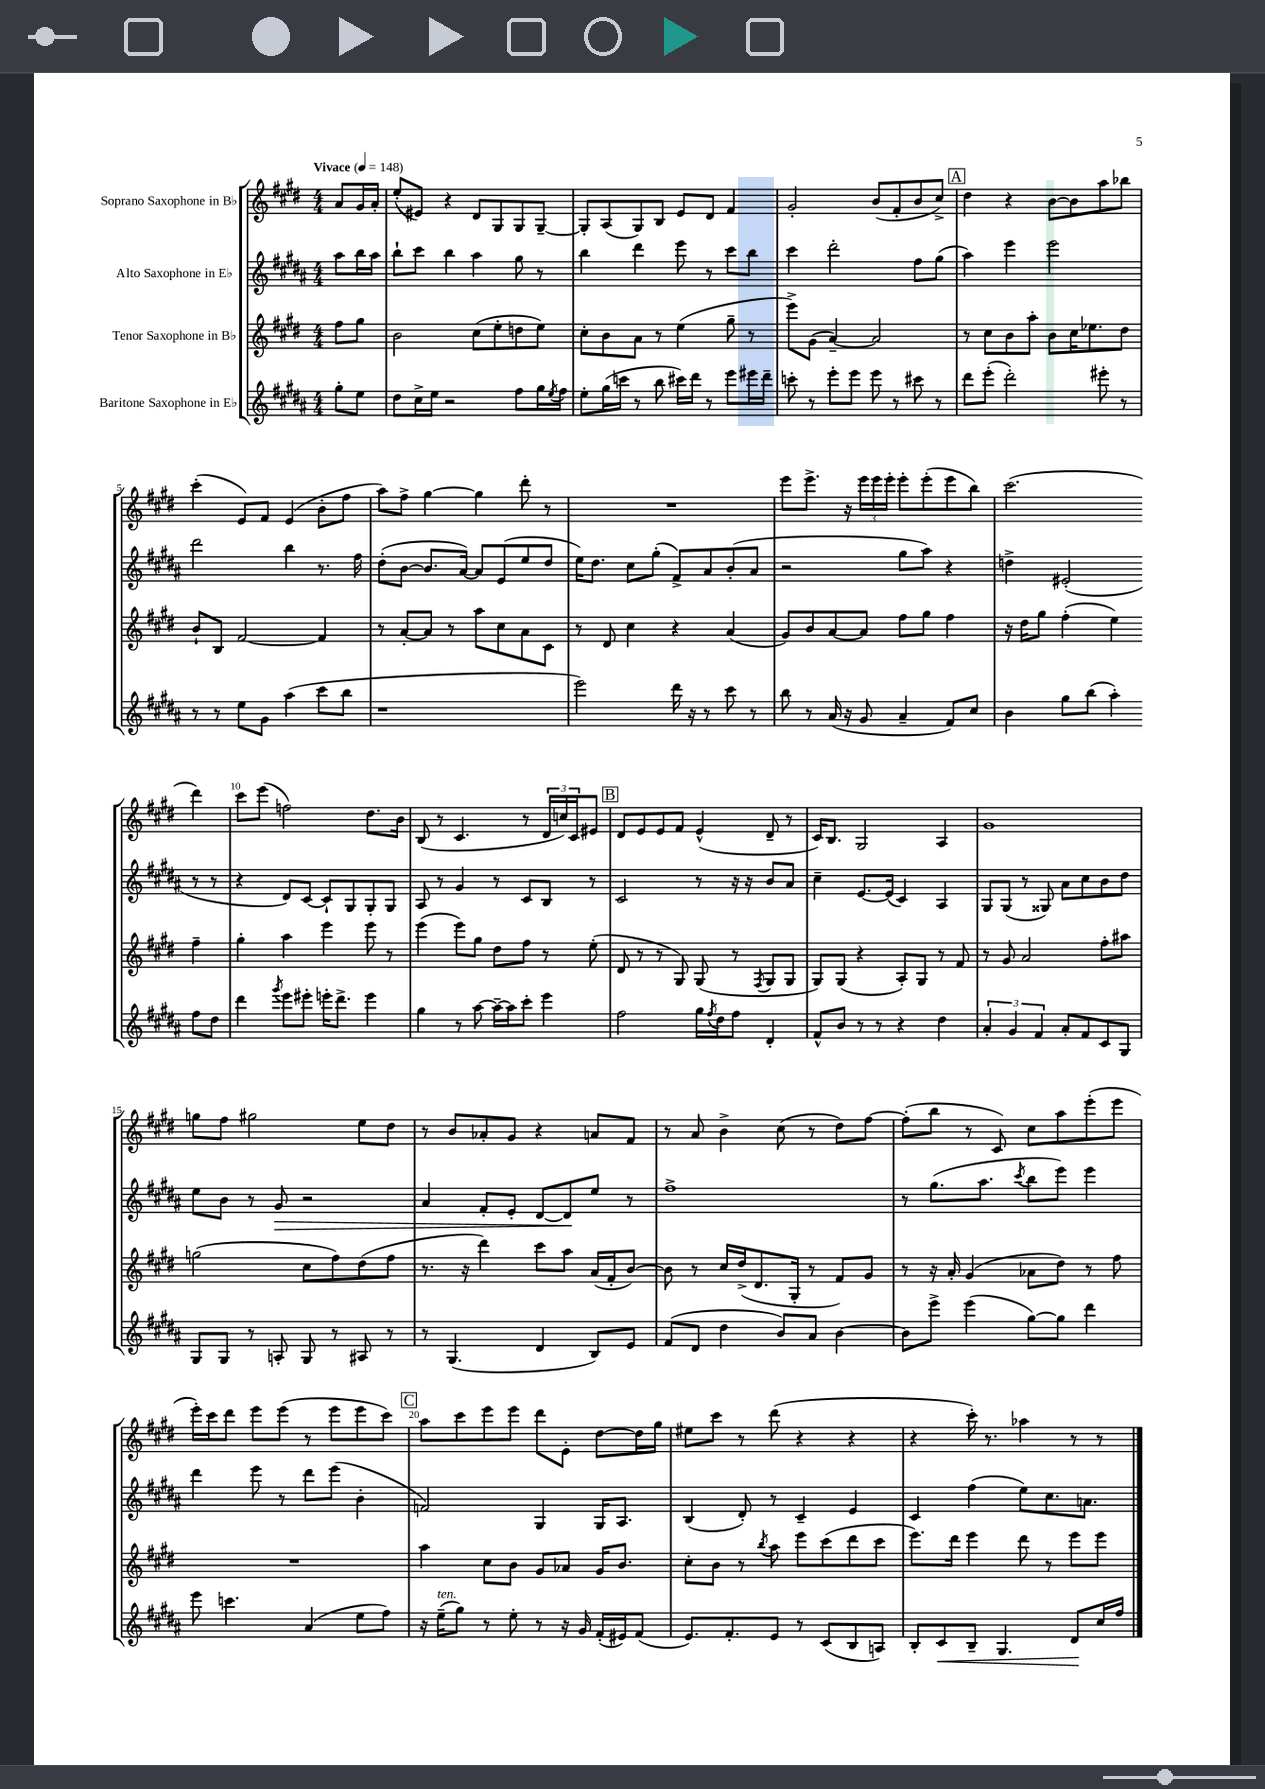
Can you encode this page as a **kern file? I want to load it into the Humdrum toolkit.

**kern	**kern	**kern	**kern
*staff4	*staff3	*staff2	*staff1
*clefG2	*clefG2	*clefG2	*clefG2
*k[f#c#g#d#a#]	*k[f#c#g#d#]	*k[f#c#g#d#a#]	*k[f#c#g#d#]
*M4/4	*M4/4	*M4/4	*M4/4
*MM148	*MM148	*MM148	*MM148
8gg#'	8ff#	8aa#	8a
8ee	8gg#	16bb	16g#
.	.	16aa#	16a'
=	=	=	=
8dd#	2b	8bb`	(8ee'
16cc#^	.	8ccc#	8e#)
16ee	.	.	.
2r	.	4bb	4r
.	(8cc#	4aa#	8d#
.	8ee'	.	8G#
8ff#	8dd	8gg#	8G#
16gg#	8ee)	8r	[8G#~
8qee	.	.	.
16ff#	.	.	.
=	=	=	=
8ee'	8cc#'	4bb	8G#']
(16gg#	8b	.	(8A
16ccc	.	.	.
8r	8a	4ddd#	8G#)
8bb	8r	.	8B
16ccc#)	(4ee	8eee	8e
16ddd#	.	.	.
8r	.	8r	8d#
8eee	8gg#~	8ccc#	4f#
16eee#	8r	8bb	.
16ddd#~	.	.	.
=	=	=	=
8ccc'	8eee^)	4ccc#	2g#'
8r	(8g#	.	.
8eee'	[4a~)	2ddd#'	.
8eee	.	.	.
8eee	2a]	.	(8b
8r	.	.	8f#'
8ccc#	.	8ff#	8b
8r	.	(8gg#	8cc#^)
=	=	=	=
8ddd#	8r	4aa#)	4dd#
(8eee'	8cc#	.	.
2ddd#')	8b	4eee	4r
.	8aa'	.	.
.	8b	2eee	[8b
.	16cc#	.	8b]
.	8.ee-	.	.
8eee#'	.	.	8aa
8r	8dd#	.	8bb-
=	=	=	=
8r	8b`	2ddd#	(4ccc#'
8r	8B	.	.
8ee	[2f#	.	8e)
8g#	.	.	8f#
(4aa#	.	4bb	(4e
8ccc#	4f#]	8.r	8b'
8bb	.	.	8ff#
.	.	16ff#	.
=	=	=	=
1r	8r	(8dd#'	8aa)
.	[8a'	[8b	8ff#^
.	8a]	8.b]	[4gg#
.	8r	.	.
.	.	[16a#)	.
.	8aa	8a#]	4gg#]
.	8cc#	(8e	.
.	8a	8ee	8ddd#'
.	8c#	8dd#	8r
=	=	=	=
2eee)	8r	16ee)	1r
.	.	8.dd#	.
.	8d#	.	.
.	4cc#	8cc#	.
.	.	(8gg#'	.
16ddd#	4r	8f#^)	.
16r	.	.	.
8r	.	8a#	.
8ccc#	(4a	(8b'	.
8r	.	8a#	.
=	=	=	=
8bb	8g#)	2r	8eee
8r	8b	.	8.eee^
(16a#	[8a	.	.
16r	.	.	16r
8g#	8a]	.	24eee
.	.	.	24eee
.	.	.	24eee'
4a#~	8ff#	8gg#	8eee'
.	8gg#	8aa#)	(8eee'
8f#)	4ff#	4r	8eee
8cc#	.	.	8bb)
=	=	=	=
4b	16r	4dd^	(2.ccc#
.	16dd#	.	.
.	8gg#	.	.
8gg#	(4ff#'	(2e#'	.
(8bb	.	.	.
4aa#')	4ee)	.	.
8ff#	4ff#~	8r	4ddd#)
8dd#	.	8r	.
=	=	=	=
4ddd#	4gg#'	4r	8ccc#
.	.	.	(8eee
8qggg#	.	.	.
8eee	4aa	8d#)	2ff)
8eee#'	.	[8c#	.
16eee'	4eee	8c#`]	.
8.ddd#^	.	.	.
.	.	8G#	.
4eee	8eee	8G#'	8.dd#
.	8r	8G#	.
.	.	.	16b
=	=	=	=
4gg#	(4eee	8A#	(8B
.	.	8r	8r
8r	8eee)	4g#	4.c#
[8aa#	8gg#	.	.
16aa#~_	8dd#	8r	.
16aa#]	.	.	.
8ccc#'	8ff#	8c#	8r
4eee	8r	8B	24d#
.	.	.	24cc)
.	.	.	24c#
.	(8ee'	8r	8e#
=	=	=	=
2ff#	8d#	2c#	8d#
.	8r	.	8e
.	8r	.	8e
.	8G#)	.	8f#
16gg#	(8G#	8r	(4e^^
8qff#	.	.	.
16dd#	.	.	.
8ff#	8r	16r	.
.	.	16r	.
.	8qF#	.	.
4d#'	8G#	8b	8d#~
.	8G#	8a#	8r
=	=	=	=
8f#^^	8G#)	4cc#~	16c#)
.	.	.	8.B
8b	(8G#	.	.
8r	4r	[8.e	2G#
8r	.	.	.
.	.	(16e]	.
4r	8A')	4c#)	.
.	8G#	.	.
4dd#	8r	4A#	4A
.	8f#	.	.
=	=	=	=
6a#'	8r	8G#	1g#
.	8g#	(8G#	.
6g#	.	.	.
.	2a	8r	.
6f#	.	.	.
.	.	8G##)	.
8a#'	.	8a#	.
8f#	.	8cc#	.
8c#	8ff#'	8b	.
8G#	8aa#	8dd#	.
=	=	=	=
8G#	(2gg	8ee	8gg
8G#	.	8b	8ff#
8r	.	8r	2gg#
8A'	.	8g#	.
8G#	8cc#	2r	.
8r	8ff#)	.	.
8A#	(8dd#	.	8ee
8r	8ff#	.	8dd#
=	=	=	=
8r	8.r	4a#	8r
(4.G#	.	.	8b
.	16r	.	.
.	4ddd#)	8f#'	8a-'
.	.	8e'	8g#
4d#	8ccc#	[8d#	4r
.	8aa	8d#]	.
8B)	(16a	8ee	8a
.	16f#'	.	.
8e	[8b)	8r	8f#
=	=	=	=
(8f#	8b]	1ff#^	8r
8d#	8r	.	8a
4dd#	16cc#	.	4b^
.	(16dd#^	.	.
.	8.d#	.	.
8b)	.	.	(8cc#
.	16G#'	.	.
8a#	8r	.	8r
[4b	8f#)	.	8dd#)
.	8g#	.	[8ff#
=	=	=	=
8b]	8r	8r	(8ff#']
8eee^	16r	(8.gg#	8bb
.	16a'	.	.
(4eee	(4g#	.	8r
.	.	8.aa#	.
.	.	.	8c#)
.	.	8qccc#	.
[8gg#)	8a-	8bb	8cc#
8gg#]	8dd#)	8eee)	8aa
4ddd#	8r	4eee	(8eee'
.	8ff#	.	8eee
=	=	=	=
8eee	1r	4ddd#	16eee')
.	.	.	16ccc#
4.ccc	.	.	8ddd#
.	.	8eee	8eee
.	.	8r	(8eee
(4a#	.	8ddd#	8r
.	.	(8eee	8eee
8ee	.	4b'	8eee
8ff#)	.	.	8ccc#)
=	=	=	=
16r	4aa	2f)	8aa
(16ee~	.	.	.
8gg#)	.	.	8ccc#
8r	8cc#	.	8eee
8ee'	8b	.	8eee
8r	8g#	4G#	8ddd#
16r	8a-	.	8e'
16g#	.	.	.
(16f#'	16g#	16G#	[8dd#
16e#)	8.b	8.A#	.
(8f#	.	.	16dd#]
.	.	.	16gg#
=	=	=	=
8.e)	8cc#'	(4B	8ee#
.	8b	.	8ccc#
8.f#'	.	.	.
.	8r	8d#')	8r
.	8qbb	.	.
8e	8aa	8r	(8ddd#
8r	8eee	4c#~	4r
(8c#	(8ccc#	.	.
8B	8ddd#	4e	4r
8A)	8ccc#	.	.
=	=	=	=
8B'	8.eee)	4c#	4r
8c#	.	.	.
.	16ddd#	.	.
8B~	4eee	(4ff#	16ccc#')
.	.	.	8.r
4.G#	.	.	.
.	8ddd#	8ee)	4aa-
.	8r	8.cc#	.
8d#	8eee	.	8r
.	.	8.a	.
16cc#	8eee	.	8r
16ff#	.	.	.
==	==	==	==
*-	*-	*-	*-
